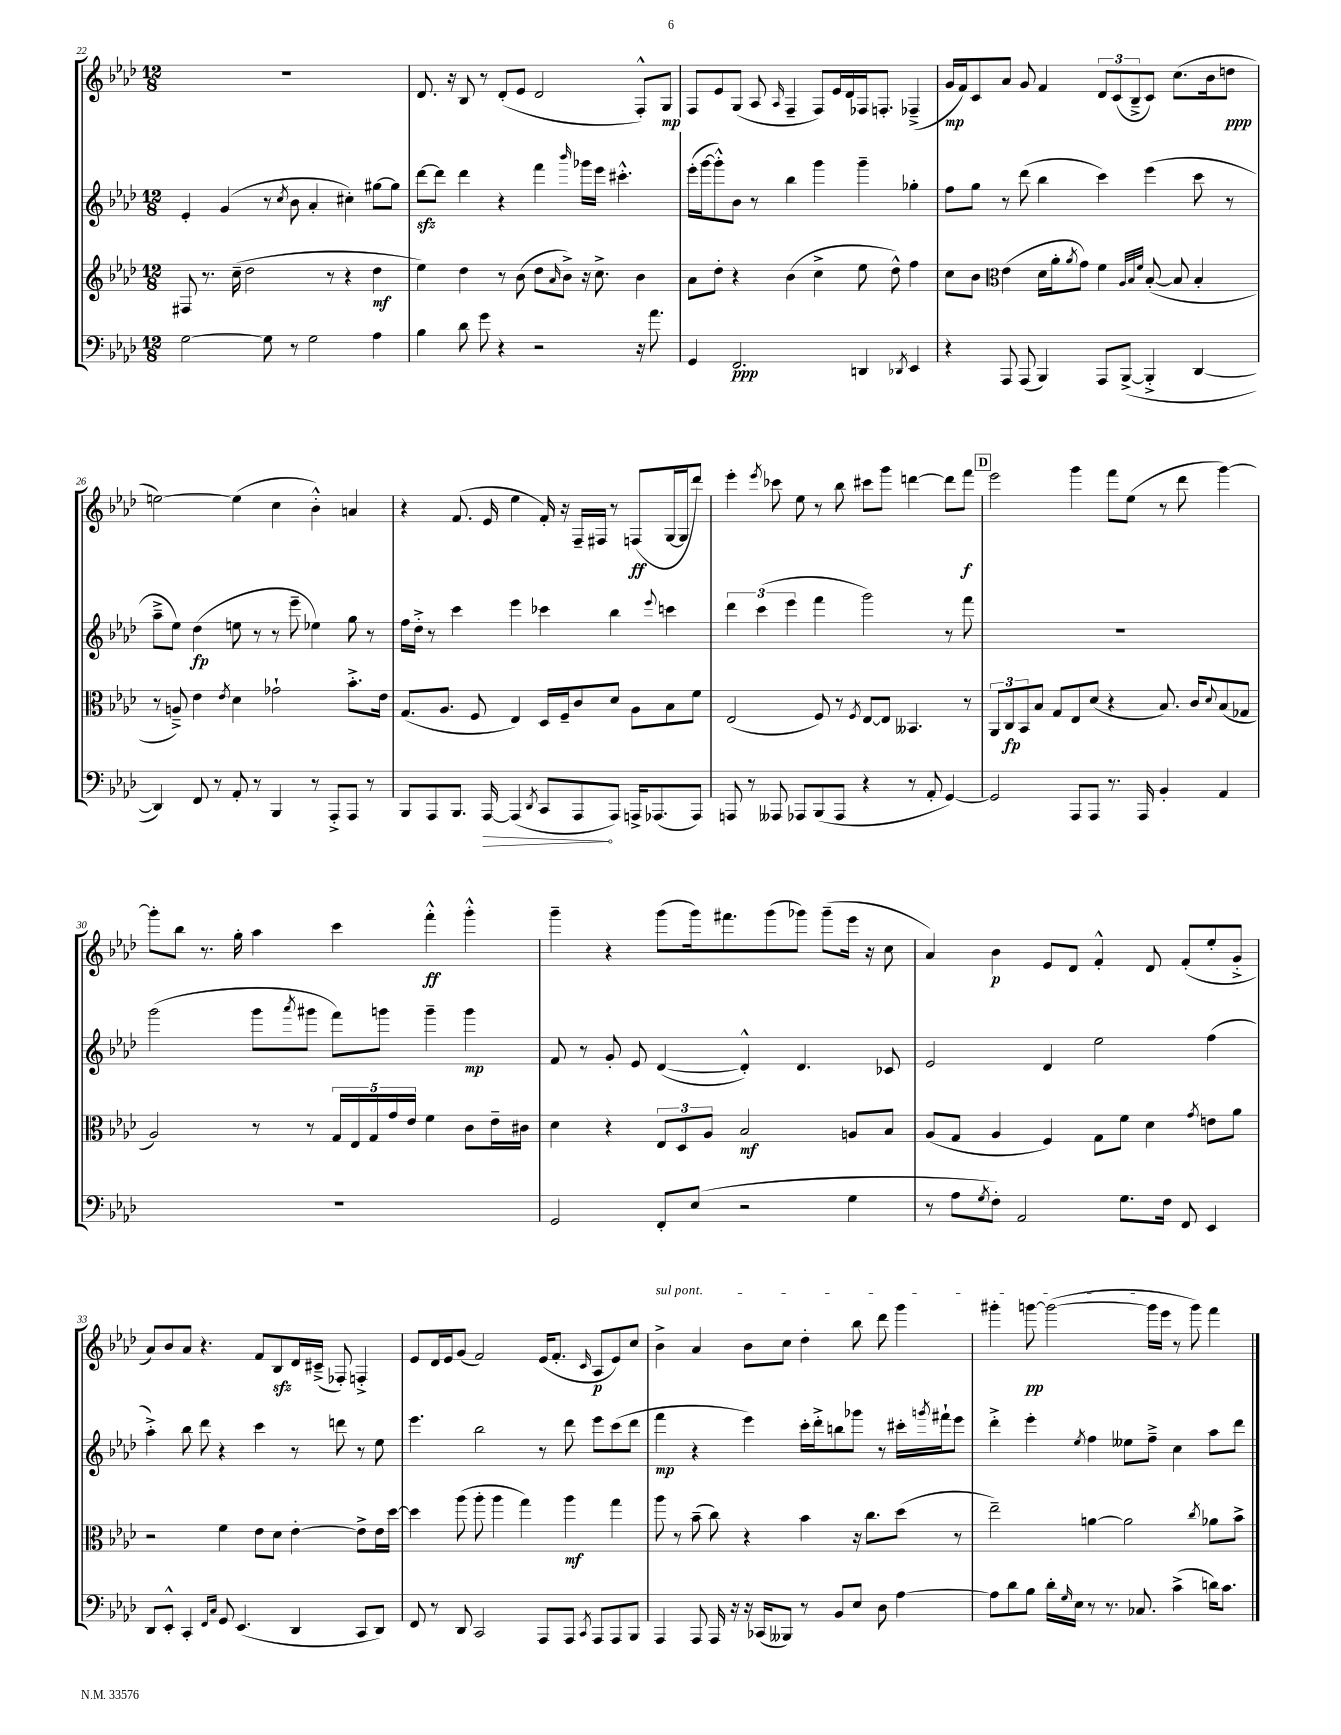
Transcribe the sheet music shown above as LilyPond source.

<<
\new StaffGroup <<
\new Staff = "s0" {
    \clef treble \key aes \major \numericTimeSignature \time 12/8
    R1. |
    des'8. r16 bes8 r8 des'8-.( ees'8 des'2 f8-.-^) g8\mp |
    f8 ees'8 g8( aes8 \grace { aes16 } f4-- f8) ees'16 des'16 fes16 f8.-. fes4--->( |
    g'16\mp f'16) c'8 aes'8 g'8 f'4 \tuplet 3/2 { des'8 c'8( bes8---> } c'8) c''8.( bes'16 d''8\ppp |
    e''2~) e''4( c''4 bes'4-.-^) a'4 |
    r4 f'8.( ees'16 ees''4 f'16-.) r16 f16-- fis16 r8 f8\ff( g16~ g16 des'''8) |
    ees'''4-. \acciaccatura { ees'''8 } ces'''8 ees''8 r8 bes''8 cis'''8 g'''8 d'''4~ d'''8 f'''8\f |
    \mark \markup { \box "D" } ees'''2 g'''4 f'''8 ees''8( r8 des'''8 g'''4~) |
    g'''8-. bes''8 r8. g''16-. aes''4 c'''4 f'''4-.-^\ff g'''4-.-^ |
    g'''4-- r4 g'''8( g'''16) fis'''8. g'''8( ges'''8) ges'''8--( ees'''16 r16 c''8 |
    aes'4) bes'4\p ees'8 des'8 f'4-.-^ des'8 f'8-.( ees''8-. g'8-.-> |
    aes'8) bes'8 aes'8 r4. f'8 bes8\sfz des'16 cis'16--->( fes8-.) f4-.-> |
    ees'8 des'16 ees'16 g'8( f'2) ees'16( f'8.-. \grace { c'16 } aes8\p ees'8) c''8 |
    \once \override TextSpanner.bound-details.left.text = \markup { \italic "sul pont." } bes'4->\startTextSpan aes'4 bes'8 c''8 des''4-. bes''8 des'''8 g'''4 |
    gis'''4-. g'''8~\pp g'''2~( g'''16 ees'''16\stopTextSpan r8 g'''8) f'''4 \bar "|." |
}
\new Staff = "s1" {
    \clef treble \key aes \major \numericTimeSignature \time 12/8
    ees'4-. g'4( r8 \acciaccatura { c''8 } bes'8 aes'4-. cis''4-.) gis''8~ gis''8 |
    des'''8~\sfz des'''8 des'''4 r4 f'''4 \grace { bes'''16 } ges'''16 ees'''16 cis'''4.-.-^ |
    ees'''16-.( g'''16~ g'''8-.-^) bes'8 r8 bes''4 g'''4 g'''4-- ges''4-. |
    f''8 g''8 r8 des'''8( bes''4 c'''4) ees'''4( c'''8 r8 |
    aes''8---> ees''8) des''4\fp( e''8 r8 r8 ees'''8-- ees''4) g''8 r8 |
    f''16 des''16-.-> r8 c'''4 ees'''4 ces'''4 bes''4 \appoggiatura { ees'''8 } c'''4 |
    \tuplet 3/2 { des'''4 c'''4( ees'''4 } f'''4 g'''2) r8 f'''8 |
    \mark \markup { \box "D" } R1. |
    g'''2( g'''8 \acciaccatura { aes'''8 } gis'''8 f'''8) g'''8 g'''4-- g'''4\mp |
    f'8 r8 g'8-. ees'8 des'4~( des'4-.-^) des'4. ces'8 |
    ees'2 des'4 ees''2 f''4( |
    aes''4-.->) bes''8 des'''8 r4 c'''4 r8 d'''8 r8 ees''8 |
    ees'''4. bes''2 r8 des'''8 ees'''8 c'''8( des'''8 |
    f'''4\mp r4 ees'''4) c'''16-. des'''16-.-> b''8 ges'''8 r8 cis'''16-. \acciaccatura { g'''8 } fis'''16-! ees'''8 |
    des'''4-.-> ees'''4-. \acciaccatura { ees''8 } f''4 eeses''8 f''8---> c''4 aes''8 des'''8 \bar "|." |
}
\new Staff = "s2" {
    \clef treble \key aes \major \numericTimeSignature \time 12/8
    fis8 r8. c''16--( des''2 r8 r4 des''4\mf |
    ees''4) des''4 r8 bes'8( des''8 \grace { aes'16 } bes'8->) r16 c''8.-> bes'4 |
    aes'8 des''8-. r4 bes'4( c''4-> ees''8 des''8-^) f''4 |
    c''8 bes'8 \clef alto ees'4( des'16 aes'16-. \acciaccatura { aes'8 } g'8) f'4 \grace { aes32 bes32 f'32 } bes8~-.( bes8 bes4-. |
    r8 a8--->) ees'4 \acciaccatura { ees'8 } des'4 ges'2-! bes'8.-.-> ees'16 |
    g8.( aes8. f8 ees4) des16 f16-- c'8 des'8 aes8 bes8 f'8 |
    ees2( f8) r8 \acciaccatura { f8 } ees8~ ees8 beses,4. r8 |
    \mark \markup { \box "D" } \tuplet 3/2 { aes,8 c8\fp bes,8 } bes8 g8 ees8 des'8( r4 bes8.) c'16 \appoggiatura { des'8 } bes8( ges8 |
    aes2) r8 r8 \tuplet 5/4 { g16 ees16 g16 g'16 ees'16 } f'4 c'8 ees'16-- cis'16 |
    des'4 r4 \tuplet 3/2 { ees8 des8 aes8 } bes2\mf a8 bes8 |
    aes8( g8 aes4 f4) g8 f'8 des'4 \acciaccatura { g'8 } e'8 aes'8 |
    r2 f'4 ees'8 des'8 ees'4~-. ees'8-> ees'16 des''16~ |
    des''4 aes''8( aes''8-. aes''4 g''4) aes''4\mf g''4 |
    aes''8 r8 bes'8--( c''8) r4 bes'4 r16 c''8. des''8( r8 |
    ees''2--) a'4~ a'2 \acciaccatura { c''8 } aes'8 bes'8-> \bar "|." |
}
\new Staff = "s3" {
    \clef bass \key aes \major \numericTimeSignature \time 12/8
    g2~ g8 r8 g2 aes4 |
    bes4 des'8 g'8 r4 r2 r16 aes'8. |
    g,4 f,2.\ppp d,4 \acciaccatura { des,8 } ees,4 |
    r4 aes,,8 aes,,8( bes,,4) aes,,8 bes,,8~->( bes,,4-.-> des,4~ |
    des,4) f,8 r8 aes,8-. r8 bes,,4 r8 aes,,8-.-> aes,,8 r8 |
    bes,,8 aes,,8 bes,,8. \once \override Hairpin.circled-tip = ##t aes,,16~\> aes,,4( \acciaccatura { des,8 } c,8 aes,,8\! aes,,8) a,,16-> aes,,8.( aes,,8) |
    a,,8 r8 aeses,,8 aes,,8 bes,,8( aes,,8 r4 r8 aes,8-. g,4~) |
    \mark \markup { \box "D" } g,2 aes,,8 aes,,8 r8. aes,,16 bes,4-. aes,4 |
    R1. |
    g,2 f,8-. ees8( r2 g4 |
    r8 aes8 \acciaccatura { g8 } f8-.) aes,2 g8. f16 f,8 ees,4 |
    des,8 ees,8-.-^ c,4-. \grace { f,16 c16 } g,8 ees,4.( des,4 c,8 des,8) |
    f,8 r8 des,8 c,2 aes,,8 aes,,8 \acciaccatura { c,8 } aes,,8 aes,,8 bes,,8 |
    aes,,4 aes,,8 aes,,16 r16 r16 ces,16( beses,,8) r8 bes,8 ees8 des8 aes4~ |
    aes8 des'8 bes8 des'16-. \grace { g16 } ees16 r8 r8. ces8. c'4->( d'16) c'8. \bar "|." |
}
>>
>>
\layout { \context { \Score currentBarNumber = #22 } }
